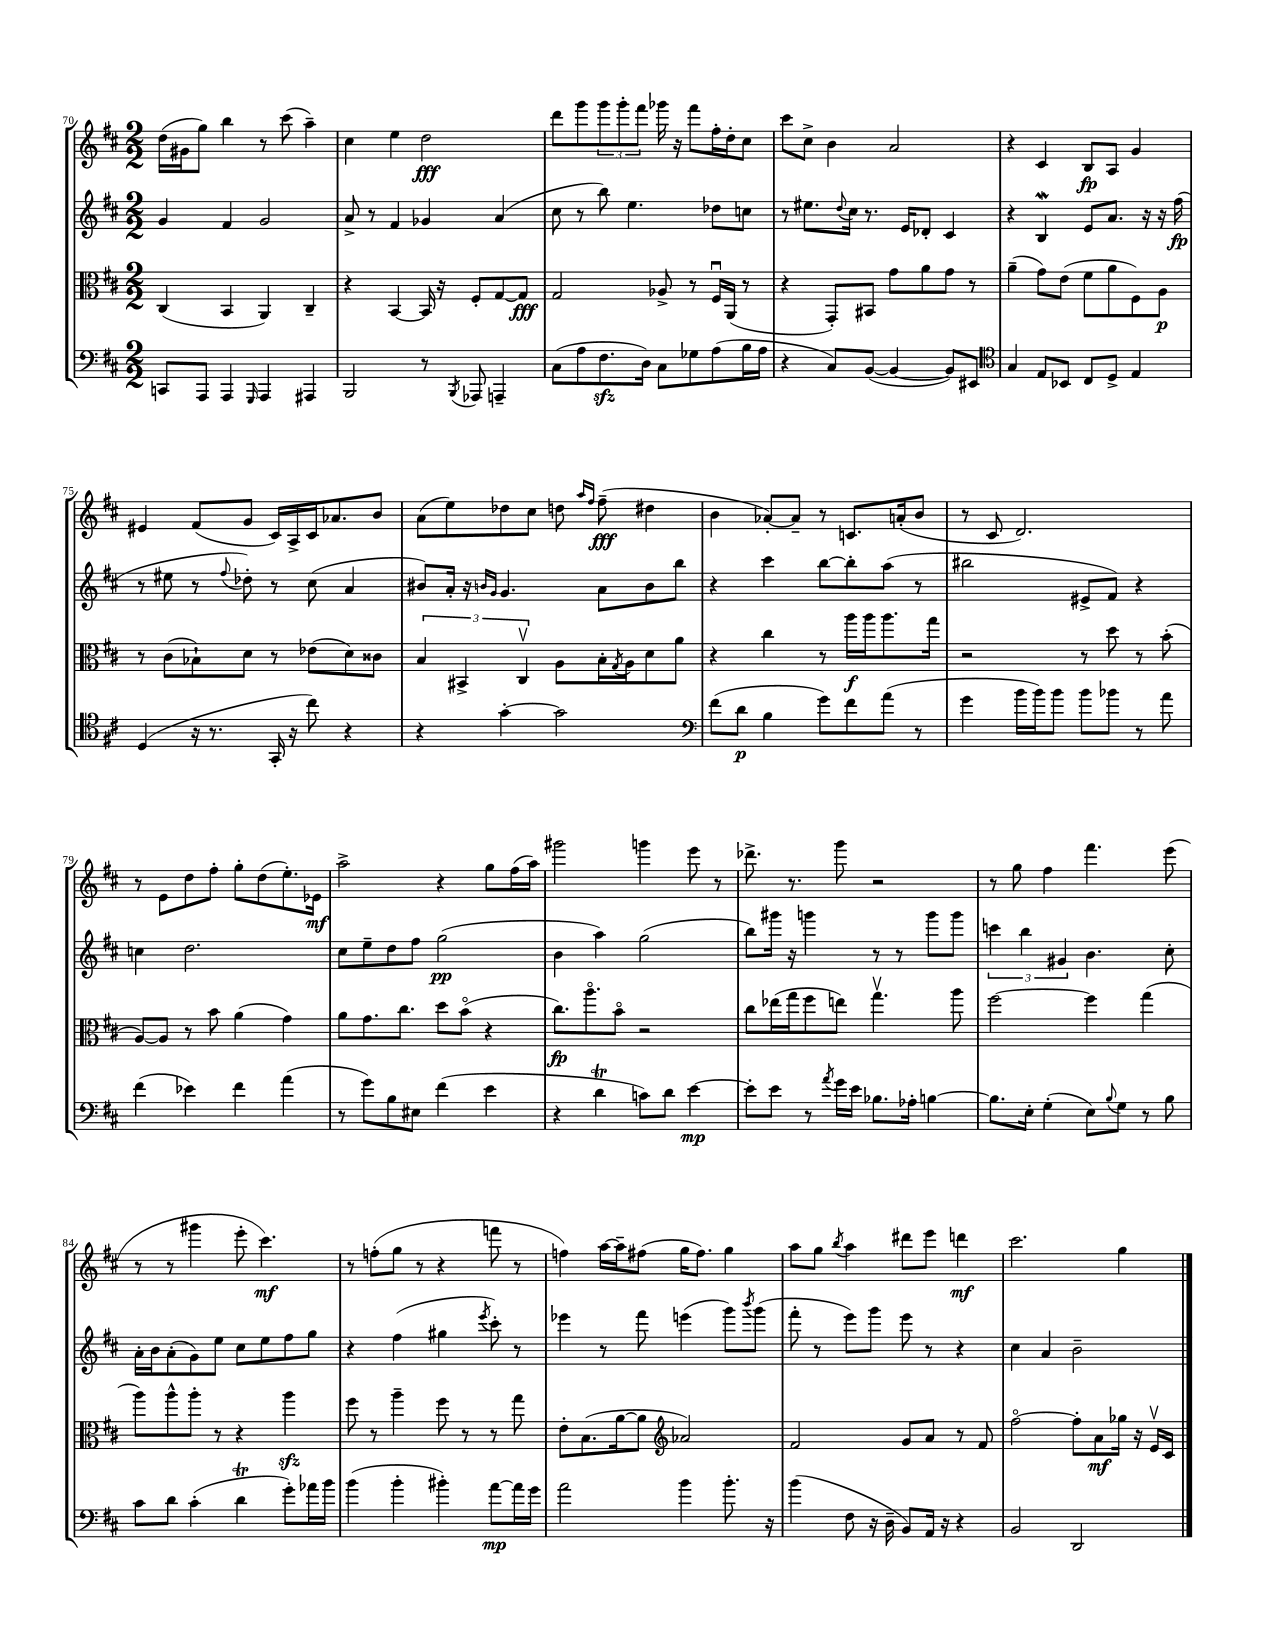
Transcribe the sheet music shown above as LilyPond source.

<<
\new StaffGroup <<
\new Staff = "s0" {
    \clef treble \key d \major \numericTimeSignature \time 2/2
    d''16( gis'16 g''8) b''4 r8 cis'''8( a''4--) |
    cis''4 e''4 d''2\fff |
    d'''8 g'''8 \tuplet 3/2 { g'''8 g'''8-. fis'''8 } ges'''16 r16 fis'''8 fis''16-. d''16-. cis''8 |
    cis'''8 cis''8-> b'4 a'2 |
    r4 cis'4 b8\fp a8 g'4 |
    eis'4 fis'8( g'8 cis'16) a16-> cis'16 aes'8. b'8 |
    a'8( e''8) des''8 cis''8 d''8 \grace { a''16 fis''16 } fis''8--\fff( dis''4 |
    b'4 aes'8~-.) aes'8-- r8 c'8. a'16-.( b'8 |
    r8 cis'8 d'2.) |
    r8 e'8 d''8 fis''8-. g''8-. d''8( e''8.-.) ees'16\mf |
    a''2-> r4 g''8 fis''16( a''16) |
    gis'''2 g'''4 e'''8 r8 |
    des'''8.-> r8. g'''8 r2 |
    r8 g''8 fis''4 fis'''4. e'''8( |
    r8 r8 gis'''4 e'''8-. cis'''4.\mf) |
    r8 f''8-.( g''8 r8 r4 f'''8 r8 |
    f''4) a''16~ a''16-- fis''8( g''16 fis''8.) g''4 |
    a''8 g''8 \acciaccatura { b''8 } a''4 dis'''8 e'''8 d'''4\mf |
    cis'''2. g''4 \bar "|." |
}
\new Staff = "s1" {
    \clef treble \key d \major \numericTimeSignature \time 2/2
    g'4 fis'4 g'2 |
    a'8-> r8 fis'4 ges'4 a'4( |
    cis''8 r8 b''8) e''4. des''8 c''8 |
    r8 eis''8. \appoggiatura { d''8 } cis''16 r8. e'16 des'8-. cis'4 |
    r4 b4\mordent e'8 a'8. r16 r16 fis''16\fp( |
    r8 eis''8 r8 \appoggiatura { fis''8 } des''8-.) r8 cis''8( a'4 |
    bis'8) a'16-. r16 \grace { b'16 g'16 } g'4. a'8 b'8 b''8 |
    r4 cis'''4 b''8~ b''8-. a''8( r8 |
    bis''2 eis'8-> fis'8) r4 |
    c''4 d''2. |
    cis''8 e''8-- d''8 fis''8 g''2\pp( |
    b'4 a''4) g''2( |
    b''8) gis'''16 r16 g'''4 r8 r8 g'''8 g'''8 |
    \tuplet 3/2 { c'''4 b''4 gis'4 } b'4. cis''8-. |
    a'16-. b'16 a'8-.( g'8) e''8 cis''8 e''8 fis''8 g''8 |
    r4 fis''4( gis''4 \acciaccatura { e'''8 } cis'''8-.) r8 |
    ees'''4 r8 fis'''8 e'''4( g'''8) \acciaccatura { b'''8 } g'''8( |
    fis'''8-. r8 e'''8) g'''8 e'''8 r8 r4 |
    cis''4 a'4 b'2-- \bar "|." |
}
\new Staff = "s2" {
    \clef alto \key d \major \numericTimeSignature \time 2/2
    cis4( b,4 a,4) cis4-- |
    r4 b,4~ b,16 r16 fis8-. g8~ g8\fff |
    g2 aes8-> r8 fis16\downbow a,16( r8 |
    r4 g,8-.) bis,8 g'8 a'8 g'8 r8 |
    a'4--( g'8) e'8( fis'8 a'8 fis8) a8\p |
    r8 cis'8( bes8-!) d'8 r8 ees'8( d'8) cisis'8 |
    \tuplet 3/2 { b4 bis,4-> cis4\upbow } a8 b16-. \acciaccatura { g8 } a16 d'8 a'8 |
    r4 cis''4 r8 a''16\f a''16 a''8. g''16 |
    r2 r8 d''8 r8 b'8-.( |
    a8~) a8 r8 b'8 a'4( g'4) |
    a'8 g'8. cis''8. d''8 b'8\flageolet( r4 |
    cis''8.\fp) a''8.\flageolet b'8\flageolet r2 |
    cis''8 ees''16( g''16 fis''8 e''8) g''4.\upbow a''8 |
    fis''2~ fis''4 g''4( |
    a''8) a''8-^ a''8-. r8 r4 a''4\sfz |
    fis''8 r8 a''4-- fis''8 r8 r8 g''8 |
    e'8-. b8.( a'16~ a'8 \clef treble aes'2) |
    fis'2 g'8 a'8 r8 fis'8 |
    fis''2~\flageolet fis''8-. a'8\mf ges''16 r16 e'16\upbow cis'16 \bar "|." |
}
\new Staff = "s3" {
    \clef bass \key d \major \numericTimeSignature \time 2/2
    c,8 a,,8 a,,4 \grace { g,,16 } a,,4 ais,,4 |
    b,,2 r8 \acciaccatura { b,,8 } aes,,8 a,,4-- |
    cis8( a8 fis8.\sfz d16) cis8 ges8 a8( b16 a16 |
    r4 cis8) b,8~( b,4~ b,8) eis,8 |
    \clef tenor g4 e8 bes,8 cis8 d8-> e4 |
    d4( r16 r8. g,16-. r16 cis''8) r4 |
    r4 g'4~-. g'2 |
    \clef bass fis'8( d'8\p b4 g'8) fis'8 a'8( r8 |
    g'4 b'16 b'16) b'8 b'8 bes'8 r8 a'8 |
    fis'4( ees'4) fis'4 a'4( |
    r8 g'8) b8 eis8 fis'4( e'4 |
    r4 d'4\trill c'8) d'8 e'4~\mp |
    e'8-. e'8 r8 \acciaccatura { a'8 } g'16 e'16 bes8. aes16-. b4~ |
    b8. e16-. g4-.( e8) \appoggiatura { b8 } g8 r8 b8 |
    cis'8 d'8 cis'4-.( d'4\trill g'8-.) aes'16 b'16 |
    b'4( b'4-. bis'4-.) a'8~\mp a'16 g'16 |
    a'2 b'4 b'8.-. r16 |
    b'4( fis8 r16 d16-- b,8) a,16 r16 r4 |
    b,2 d,2 \bar "|." |
}
>>
>>
\layout { \context { \Score currentBarNumber = #70 } }
